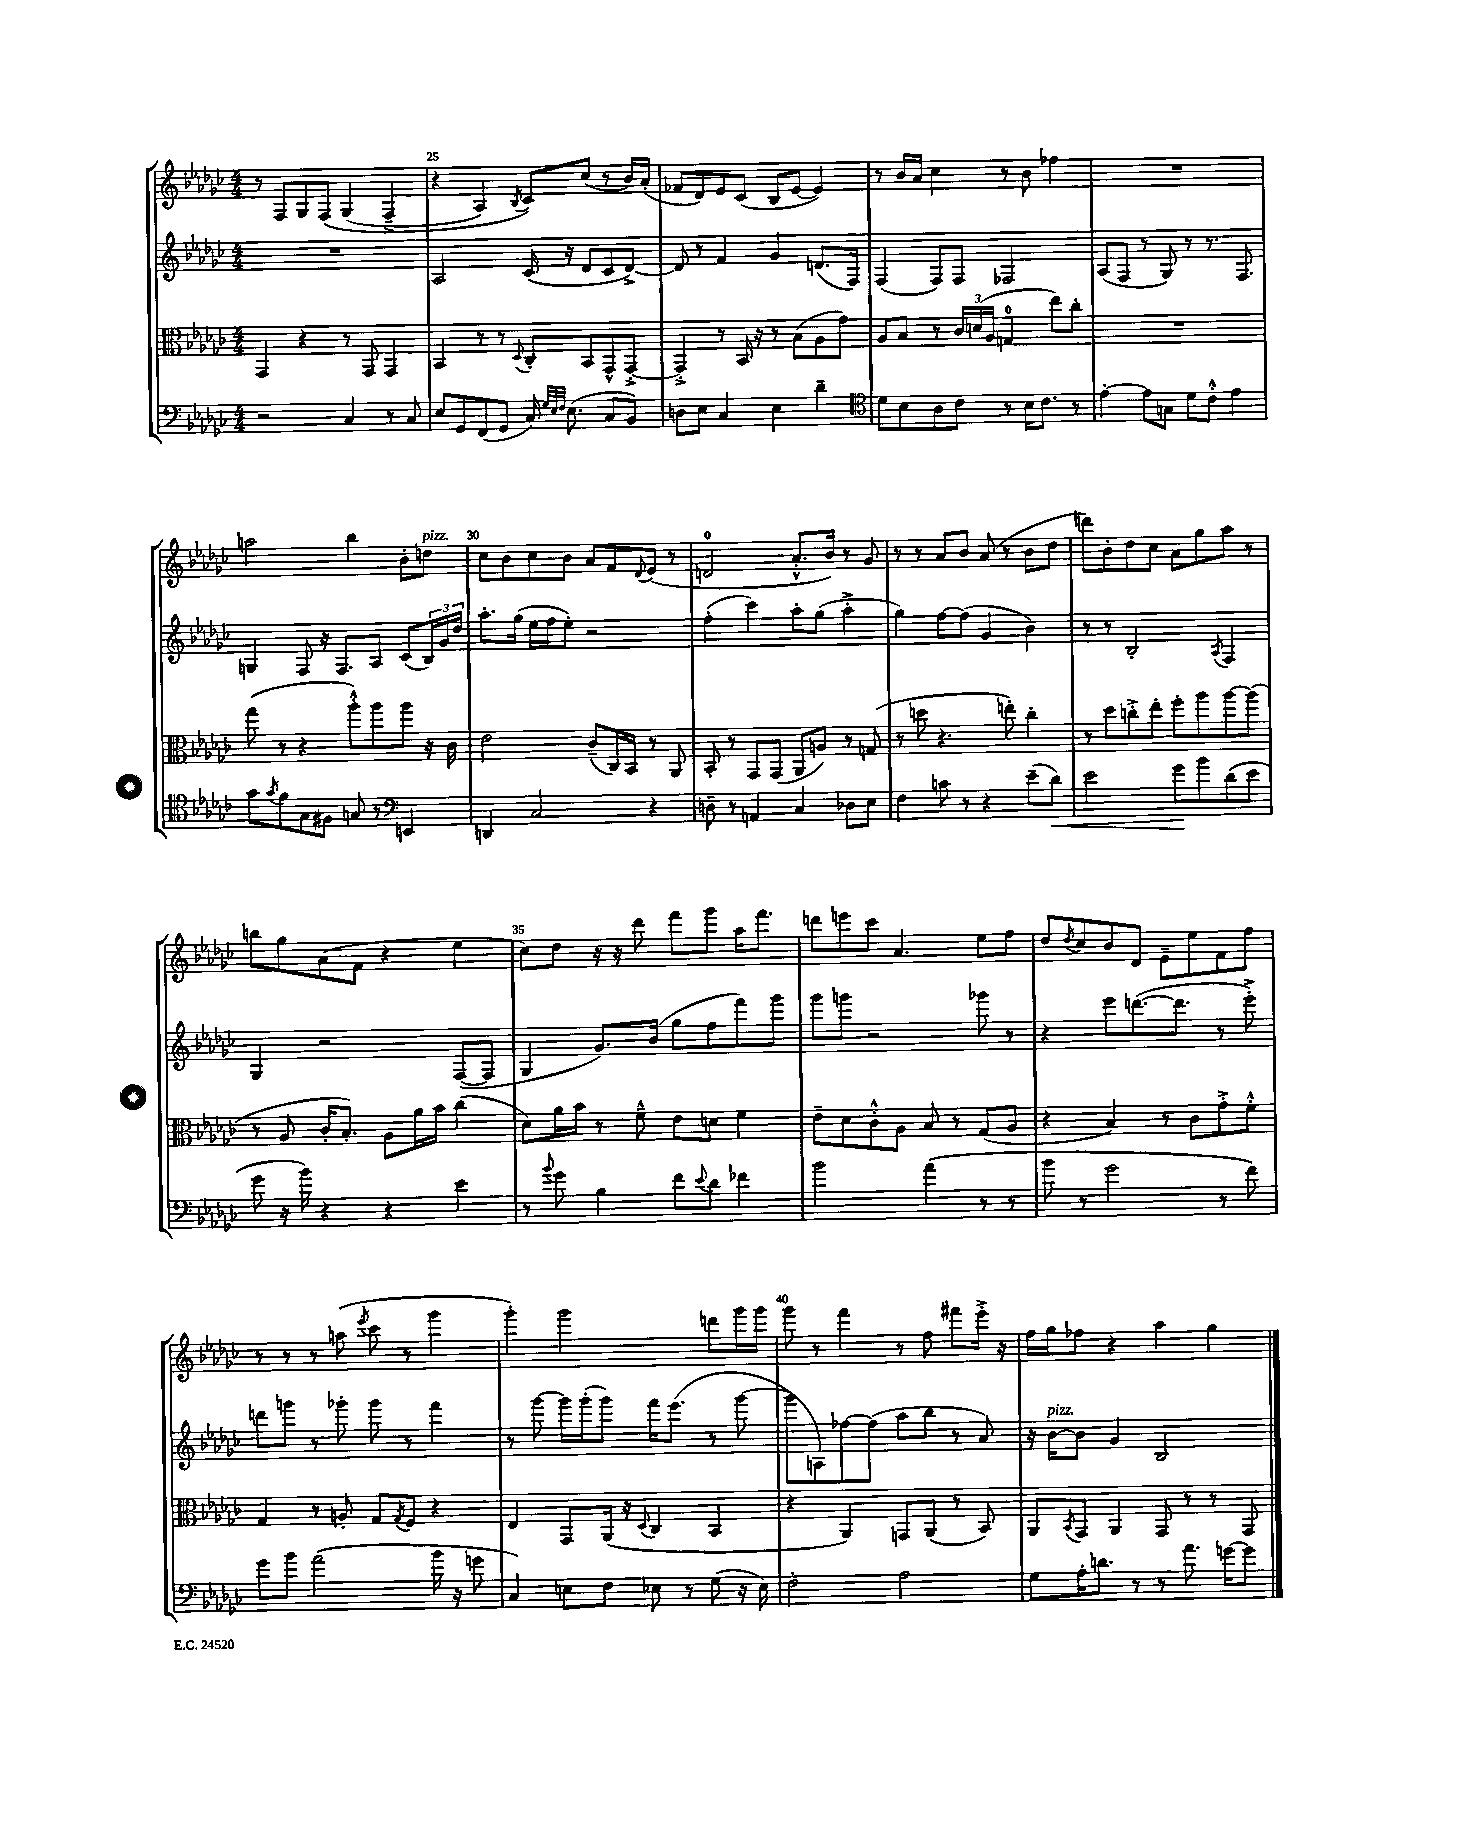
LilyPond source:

<<
\new StaffGroup <<
\new Staff = "s0" {
    \clef treble \key ges \major \numericTimeSignature \time 4/4
    r8 f8 ges8 f8\( ges4( f4---> |
    r4 aes4) \acciaccatura { bes8 } ces'8\) ces''8( r8 bes'16) aes'16-.( |
    fes'8 des'8) ees'8 ces'8( bes8 ees'8~ ees'4) |
    r8 bes'16 aes'16 ces''4 r8 bes'8 fes''4 |
    R1 |
    a''2 bes''4 bes'8-. d''8^\markup { \italic "pizz." } |
    ces''8 bes'8 ces''8 bes'8 aes'8 f'8 \appoggiatura { des'8 } ees'8( r8 |
    d'2-0 aes'8.-.-^ bes'16) r8 ges'8 |
    r8 r8 aes'8 bes'8 aes'8( r8 bes'8 des''8 |
    d'''8) bes'8-. des''8 ces''8 aes'8 ges''8 aes''8 r8 |
    b''8 ges''8 aes'8( f'8 r4 ees''4 |
    ces''8) des''8 r16 r16 des'''8 f'''8 ges'''8 aes''16 f'''8. |
    d'''8 e'''8 ces'''8 aes'4. ees''8 f''8 |
    des''8 \acciaccatura { des''8 } ces''8 bes'8 des'8 ees'8-- ees''8 f'8 f''8 |
    r8 r8 r8 a''8( \acciaccatura { ees'''8 } ces'''8 r8 ges'''4 |
    ges'''4-.) ges'''2 d'''8 ges'''16 ges'''16 |
    ges'''8 r8 f'''4 r8 f''8 fis'''8 ees'''16-.-> r16 |
    f''16 ges''16 fes''8 r4 aes''4 ges''4 \bar "|." |
}
\new Staff = "s1" {
    \clef treble \key ges \major \numericTimeSignature \time 4/4
    R1 |
    aes2 ces'16( r16 des'8 ces'8 des'8~->) |
    des'8 r8 f'4 ges'4 d'8.( f16) |
    f4( f8) f8 fes2 |
    aes8( f8 r8 ges8) r8 r8. f8. |
    g4 f8 r16 f8. aes8 ces'8( \tuplet 3/2 { bes16) ges'16 des''16 } |
    aes''8.-. ges''16( ees''16 f''16 ees''8-.) r2 |
    f''4-.( ces'''4) aes''8-. ges''8( aes''4-.-> |
    ges''4) f''8~ f''8( ges'4 bes'4) |
    r8 r8 bes2-. \acciaccatura { aes8 } f4 |
    ges4 r2 f8~( f8 |
    ges4 ges'8.) bes'16( ges''8 f''8 f'''8) ges'''8 |
    ges'''8 g'''8 r2 ges'''8 r8 |
    r4 ees'''8 d'''8.~( d'''8. r8 ees'''8-.->) |
    d'''8 g'''8 r8 ges'''8-. ges'''8 r8 f'''4 |
    r8 ges'''8~ ges'''16 ges'''16-.( ges'''8) f'''16 ees'''8.( r8 ges'''8~ |
    ges'''8 a8) fes''8~ fes''8( aes''8 bes''8 r8 aes'8) |
    r16 bes'16~^\markup { \italic "pizz." } bes'8 ges'4 bes2 \bar "|." |
}
\new Staff = "s2" {
    \clef alto \key ges \major \numericTimeSignature \time 4/4
    ges,4 r4 r8 ges,8 ges,4 |
    bes,4 r8 r8 \appoggiatura { des8 } ces8-. bes,8 ges,8-^ ges,8~-.-> |
    ges,4-.-> r8 bes,16 r16 r8 bes8( aes8 ges'8) |
    aes8 bes8 r8 \tuplet 3/2 { ces'16 d'16( aes16 } g4-0 ees''8) ces''8-. |
    R1 |
    ges''8( r8 r4 aes''8-.-^) aes''8 aes''8 r16 ces'16 |
    ees'2 ces'8--( ces16) bes,16 r8 aes,8 |
    bes,8-. r8 ges,8 ges,8( aes,8 a8) r8 g8( |
    r8 d''8 r4. e''8-.) ces''4-. |
    r8 des''8 c''8-.-> ees''8-. f''8-. aes''8 aes''8~ aes''8( |
    r8 aes8 ces'16-. bes8.-.) aes8 aes'16 bes'16 ces''4( |
    des'8) aes'16 bes'16 r8 f'8---^ ees'8 d'8 f'4 |
    ees'8-- des'8 ces'8-.-^ aes8 bes8 r8 ges8( aes8 |
    r4 bes4) r8 ces'8 ges'8-.-> f'8-.-^ |
    ges4 r8 a8-. ges8 \acciaccatura { ges8 } f8 r4 |
    ees4 ges,8 aes,16( r16 \appoggiatura { des8 } ces4 bes,4 |
    r4 aes,4) g,8 aes,8( r8 bes,8) |
    aes,8 \acciaccatura { bes,8 } ges,8 aes,4 ges,8 r8 r8 ges,8 \bar "|." |
}
\new Staff = "s3" {
    \clef bass \key ges \major \numericTimeSignature \time 4/4
    r2 ces4 r8 ces8 |
    ees8 ges,8 f,8( ges,8 ces16) \grace { ges32 ees32 f32 } ees8.( ces8 bes,8) |
    d8 ees8 ces4 ees4 des'4-- |
    \clef tenor des'8 bes8 aes8 ces'8 r8 bes16 ces'8. r8 |
    ees'4~-. ees'8 g8 des'8 ces'8-.-^ ees'4 |
    ges'8 \acciaccatura { ges'8 } f'8 ges8 fis8 g8 r8 \clef bass e,4 |
    d,4 ces2 r4 |
    d8-- r8 a,4 ces4 des8 ees8 |
    f4 c'8 r8 r4 ees'8--( des'8\<) |
    ees'2 ges'8\! bes'8 des'8( ees'8 |
    ges'8 r16 bes'16) r4 r4 ees'4 |
    r8 \appoggiatura { bes'8 } ges'8 bes4 f'8 \appoggiatura { ees'8 } des'8 fes'4 |
    bes'2 aes'4( r8 r8 |
    bes'8 r8 ges'2 r8 f'8) |
    ges'8 bes'8 aes'2( bes'16 r16 g'8 |
    ces4) e8 f8 ees8 r8 ges8( r16 ees16) |
    f2-. aes2 |
    ges8 aes16-. d'8. r8 r8 aes'8. g'16~ g'8 \bar "|." |
}
>>
>>
\layout { \context { \Score currentBarNumber = #24 \override BarNumber.break-visibility = ##(#f #t #t) barNumberVisibility = #(every-nth-bar-number-visible 5) } }
